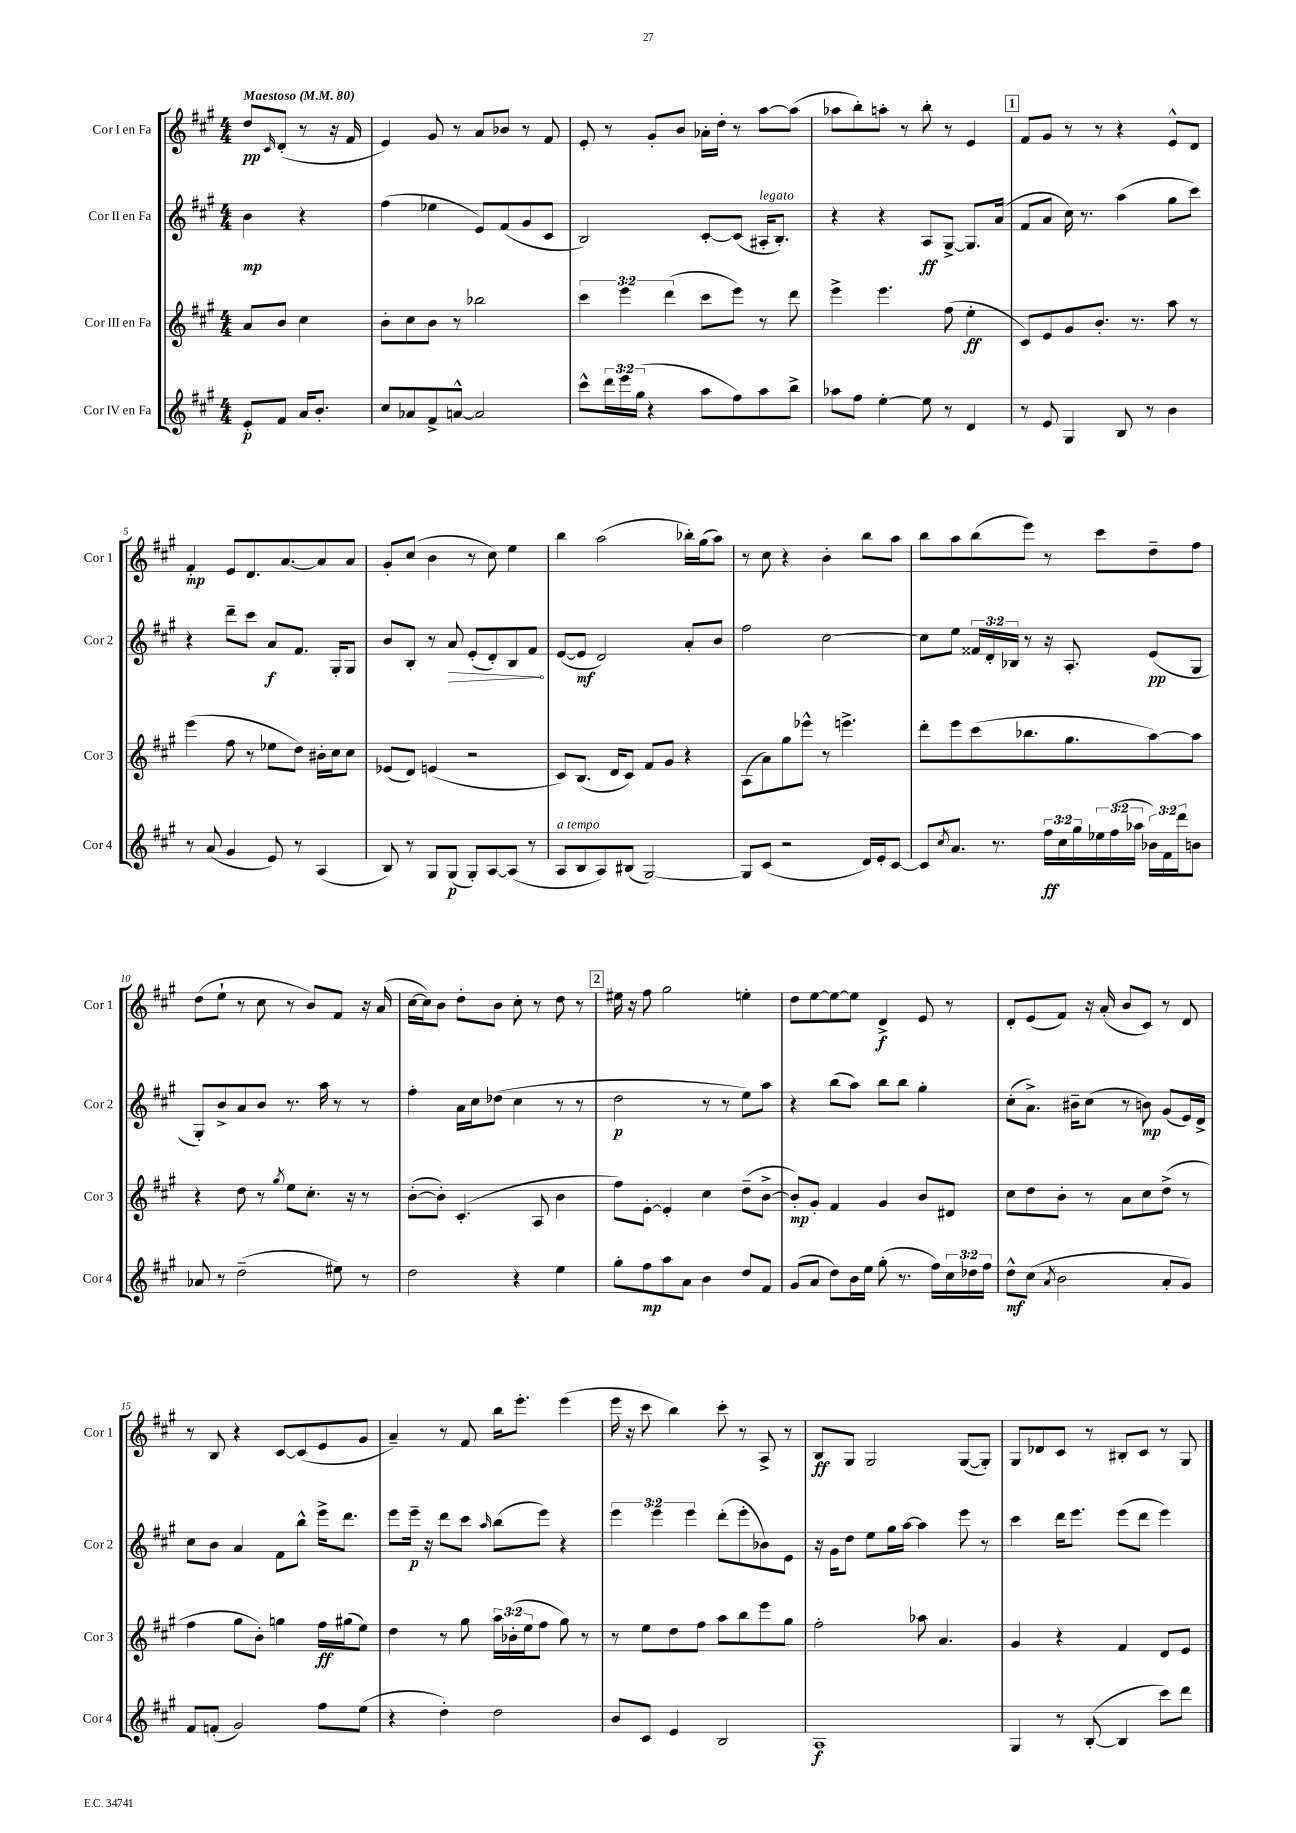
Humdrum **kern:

**kern	**kern	**kern	**kern
*staff4	*staff3	*staff2	*staff1
*clefG2	*clefG2	*clefG2	*clefG2
*k[f#c#g#]	*k[f#c#g#]	*k[f#c#g#]	*k[f#c#g#]
*M4/4	*M4/4	*M4/4	*M4/4
*MM80	*MM80	*MM80	*MM80
8e'/L	8a/L	4b\	8dd/L
.	.	.	16qqc#/
8f#/J	8b/J	.	(8d'/J
16a/LK	4cc#\	4r	8r
8.b'/J	.	.	.
.	.	.	16r
.	.	.	16f#/
=	=	=	=
8cc#/L	8b'\L	(4ff#\	4e/)
8a-/	8cc#\	.	.
8f#^/	8b\J	4ee-\	8g#/
[8a^^/J	8r	.	8r
2a/]	2bb-\	8e/L)	8a/L
.	.	(8f#/	8b-/J
.	.	8g#/	8r
.	.	8c#/J	8f#/
=	=	=	=
8ccc#^^\L	6ccc#\	2B/)	8e'/
24ddd\L	.	.	8r
24eee\	6eee\	.	.
(24gg#\JJ	.	.	.
4r	.	.	8g#'/L
.	(6ddd\	.	.
.	.	.	8b/J
8aa\L	8ccc#\L	[8c#'/L	16a-'\LL
.	.	.	16dd'\JJ
8ff#\)	8eee\J)	(8c#/]J	8r
8aa\	8r	16A#'/LK	[8aa\L
.	.	8.B'/J)	.
8bb^\J	8ddd\	.	(8aa\]J
=	=	=	=
8aa-\L	4eee^\	4r	8aa-\L
8ff#\J	.	.	8bb'\)
[4ee'\	4.eee\	4r	8aa'\J
.	.	.	8r
8ee\]	.	8A/L	8bb'\
8r	(8ff#\	[8G#^/J	8r
4d/	4ee'\	8.G#/]L	4e/
.	.	(16a/Jk	.
=	=	=	=
8r	8c#/L)	8f#/L	8f#/L
8e/	8e/	8a/J	8g#/J
4G#/	8g#/	16cc#\)	8r
.	.	8.r	.
.	8.b'/J	.	8r
8B/	.	(4aa\	4r
.	8.r	.	.
8r	.	.	.
4b\	8aa\	8gg#\L	8e^^/L
.	8r	8ccc#\J)	8d/J
=	=	=	=
8r	(4eee\	4r	4f#'/
(8a/	.	.	.
4g#/	8ff#\	8ddd~\L	8e/L
.	8r	8ccc#\J	8.d/
8e/)	8ee-\L	8a/L	.
.	.	.	[8.a/
8r	8dd\J)	8.f#/J	.
(4A/	16b#'\LL	.	8a/]
.	16cc#\J	16G#'/LK	.
.	8cc#\J	8G#/J	8a/J
=	=	=	=
8B/)	(8e-/L	8b/L	8g#'/L
8r	8d/J)	8B'/J	(8cc#/J
8G#/L	(4e/	8r	4b\
(8G#/J	.	8a/	.
8G#'/L)	2r	(8e'/L	8r
[8A/	.	8d'/)	8cc#\)
(8A/]J	.	8B/	4ee\
8r	.	8f#/J	.
=	=	=	=
8A/L	8c#/L)	([8e/L	4bb\
8B/	(8.B/J	8e/]J	.
8A/)	.	2d/)	(2aa\
.	16d/LK	.	.
(8B#/J	8c#/J)	.	.
[2G#/)	8f#/L	.	.
.	8g#/J	.	.
.	4r	8a'/L	16bb-'\LL)
.	.	.	(16gg#\J
.	.	8b/J	8aa\J)
=	=	=	=
8G#/]L	(8A\L	2ff#\	8r
(8c#/J	8a\)	.	8cc#\
2r	8gg#\	.	4r
.	8eee-^^\J	.	.
.	8r	[2cc#\	4b'\
.	4.eee^\	.	.
16d/LL)	.	.	8bb\L
16e'/J	.	.	.
[8c#/J	.	.	8aa\J
=	=	=	=
8c#/]L	8ddd'\L	8cc#\]L	8bb\L
8qcc#/	.	.	.
8.a/J	8eee\	8ee\J	8aa\
.	(8ccc#\	24f##/LL	(8bb\
.	.	24d'/	.
8.r	.	.	.
.	.	24B-/JJ	.
.	8.bb-\	8r	8eee\J)
24ff#\LL	.	16r	8r
24cc#\	.	.	.
.	8.gg#\	8.A'/	.
24gg#\	.	.	.
24ee-\	.	.	8ccc#\L
(24ff#\	.	.	.
24aa-\JJ	.	.	.
24b-\LL)	[8aa\)	(8e/L	8dd~\
24f#\	.	.	.
24ddd\J	.	.	.
8b\J	8aa\]J	8G#/J	8ff#\J
=	=	=	=
8a-/	4r	8G#'/L)	(8dd\L
8r	.	8b^/	8ee`\J
(2dd~\	8dd\	8a/	8r
.	8r	8b/J	8cc#\
.	8qgg#/	.	.
.	8ee\L	8.r	8r
.	8.cc#'\J	.	8b/L)
.	.	16aa\	.
8ee#\)	.	8r	8f#/J
.	16r	.	.
8r	8r	8r	16r
.	.	.	(16a/
=	=	=	=
2dd\	([8b'\L	4ff#'\	[16cc#\LL
.	.	.	16cc#\]J)
.	8b'\]J)	.	8b\J
.	(4.c#'/	16a\LL	8dd'\L
.	.	16cc#\J	.
.	.	(8dd-\J	8b\J
4r	.	4cc#\	8cc#'\
.	8A/	.	8r
4ee\	4b\	8r	8dd\
.	.	8r	8r
=	=	=	=
8gg#'\L	8ff#\L)	2dd\	16ee#\
.	.	.	16r
8ff#\	[8e'\J	.	8ff#\
8aa\	4e'/]	.	2gg#\
8a\J	.	.	.
4b\	4cc#\	8r	.
.	.	8r	.
8dd/L	(8dd~\L	8ee\L)	4ee'\
8f#/J	[8b^\J	8aa\J	.
=	=	=	=
(8g#/L	8b'/]L)	4r	8dd\L
8a/J	8g#'/J	.	[8ee\
8dd\L)	4f#/	(8bb\L	8ee\_
16b\L	.	8aa\J)	8ee\]J
16ee\JJ	.	.	.
(8gg#'\	4g#/	8bb\L	4d^/
8.r	.	8bb\J	.
.	8b/L	4gg#'\	8e/
16ff#\LL)	.	.	.
24cc#\	8d#/J	.	8r
24dd-\	.	.	.
24ff#\JJ	.	.	.
=	=	=	=
8dd^^\L	8cc#\L	(8cc#'\L	8d'/L
(8cc#\J	8dd\	8.a^\J)	(8e/
8qa/	.	.	.
2b\	8b'\J	.	8f#/J)
.	.	16b#~\LK	.
.	8r	(8cc#\J	16r
.	.	.	(16a'/
.	8a\L	8r	8b/L
.	8cc#\	8b\)	8c#/J)
8a'/L	(8dd^\J	(8g#/L	8r
8g#/J)	8r	16e/L)	8d/
.	.	16d^/JJ	.
=	=	=	=
8f#/L	4ff#\	8cc#\L	8r
(8f'/J	.	8b\J	8B/
2g#/)	8gg#\L	4a/	4r
.	8b'\J)	.	.
.	4gg\	8f#\L	[8c#/L
.	.	8bb^^\J	(8c#/]
8ff#\L	16ff#\LL	16eee^\LK	8e/
.	(16gg#\J	8.ddd\J	.
(8ee\J	8ee\J)	.	8g#/J
=	=	=	=
4r	4dd\	8eee\L	4a~/)
.	.	16eee~\Jk	.
.	.	16r	.
4dd'\)	8r	8ddd\L	8r
.	8gg#\	8ccc#\J	8f#/
.	.	16qqaa/	.
2dd\	24aa\LL	(8bb\L	16bb\LK
.	(24b-'\	.	.
.	.	.	8.eee'\J
.	24ee\J	.	.
.	8ff#\J	8eee\J)	.
.	8gg#\)	4r	(4eee\
.	8r	.	.
=	=	=	=
8b/L	8r	6eee\	16eee\
.	.	.	16r
8c#/J	8ee\L	.	8ccc#\
.	.	6eee\	.
4e/	8dd\	.	4bb\)
.	.	6eee\	.
.	8ff#\J	.	.
2B/	8aa\L	(8ddd'\L	8ccc#'\
.	8bb\	8eee'\	8r
.	8eee\	8b-\)	8A^/
.	8gg#\J	8e\J	8r
=	=	=	=
1A	2ff#'\	16r	8B/L
.	.	16g#\LK	.
.	.	8dd\J	8G#/J
.	.	8ee\L	2G#/
.	.	16gg#\L	.
.	.	[16aa\JJ	.
.	8aa-\	4aa\]	.
.	4.a/	.	.
.	.	8eee\	([8G#/L
.	.	8r	8G#'/]J)
=	=	=	=
4G#/	4g#/	4ccc#\	8G#/L
.	.	.	8d-/
8r	4r	16ddd\LK	8c#/J
.	.	8.eee\J	.
([8B'/	.	.	8r
4B/]	4f#/	(8eee\L	8B#'/L
.	.	8ddd\J	8c#/J
8ccc#\L)	8d/L	4eee\)	8r
8ddd\J	8e/J	.	8G#/
==	==	==	==
*-	*-	*-	*-
